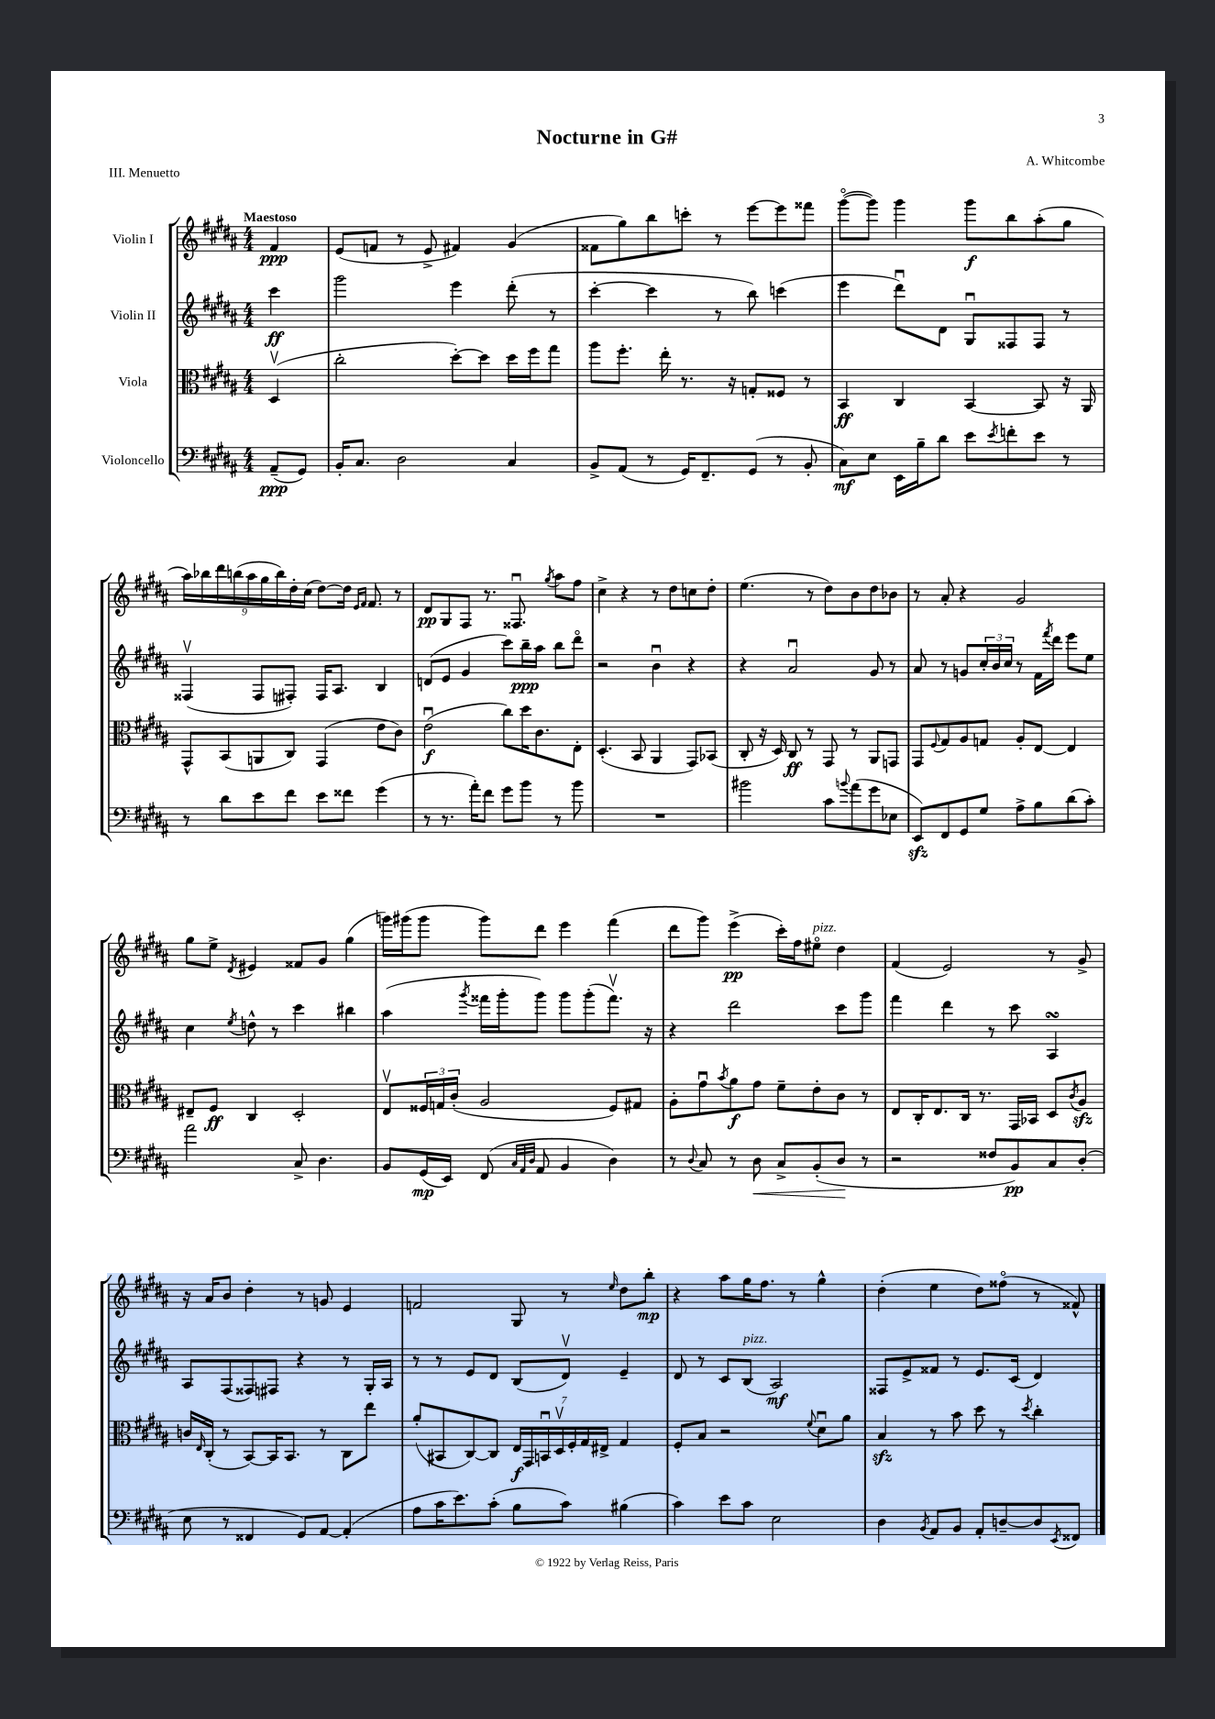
\header { title = "Nocturne in G#" composer = "A. Whitcombe" piece = "III. Menuetto" }
<<
\new StaffGroup <<
\new Staff = "s0" \with { instrumentName = "Violin I" } {
    \clef treble \key b \major \numericTimeSignature \time 4/4 \partial 4 \tempo "Maestoso"
    fis'4\ppp |
    e'8( f'8 r8 e'8-> fis'4) gis'4( |
    fisis'8 gis''8) b''8 c'''8-. r8 e'''8~ e'''8 fisis'''8 |
    gis'''8~\flageolet( gis'''8) gis'''4 gis'''8\f b''8 ais''8-.( gis''8 |
    \tuplet 9/8 { ais''16) bes''16 dis'''16 b''16( ais''16 gis''16 b''16) dis''16-. cis''16( } dis''8~) dis''16 \grace { e'16 fis'16 } fis'8. r8 |
    dis'8\pp gis8 fis8 r8. fisis8.\downbow \acciaccatura { gis''8 } ais''8 fis''8 |
    cis''4-> r4 r8 dis''8 c''8 dis''8-. |
    e''4.( r8 dis''8) b'8 dis''8 bes'8 |
    r8 ais'8-. r4 gis'2 |
    gis''8 e''8-> \acciaccatura { dis'8 } eis'4 fisis'8 gis'8 gis''4( |
    g'''16) gis'''16( gis'''8 gis'''8) dis'''8 e'''4 fis'''4( |
    dis'''8 gis'''8) e'''4->\pp( cis'''16-.) fis''16 eis''8\flageolet^\markup { \italic "pizz." } dis''4 |
    fis'4( e'2) r8 gis'8-> |
    r16 ais'16 b'8 dis''4-. r8 g'8 e'4 |
    f'2 gis8 r8 \grace { e''16 } dis''8 b''8-.\mp |
    r4 ais''8 gis''16 fis''8. r8 gis''4-^ |
    dis''4-.( e''4 dis''8) fisis''8\flageolet( r8 fisis'8-^) \bar "|." |
}
\new Staff = "s1" \with { instrumentName = "Violin II" } {
    \clef treble \key b \major \numericTimeSignature \time 4/4 \partial 4
    cis'''4\ff |
    gis'''2 e'''4 dis'''8-.( r8 |
    cis'''4~-. cis'''4 r8 b''8) c'''4( |
    e'''4 dis'''8\downbow) dis'8 gis8\downbow fisis8 fisis8 r8 |
    fisis4\upbow( fisis8 fis8-.) fis16 ais8. b4 |
    d'8( e'8 gis'4 cis'''8) b''16--\ppp ais''16 b''8 dis'''8\flageolet |
    r2 b'4\downbow r4 |
    r4 ais'2\downbow gis'8 r8 |
    ais'8 r8 g'8 \tuplet 3/2 { cis''16-. b'16 cis''16 } r8 fis'16 \acciaccatura { fis'''8 } dis'''16 e'''8 e''8 |
    cis''4 \acciaccatura { e''8 } d''8-^ r8 cis'''4 bis''4 |
    ais''4( \acciaccatura { gis'''8 } fisis'''16 gis'''16-. gis'''8) gis'''8 gis'''8-.( fisis'''8.\upbow) r16 |
    r4 dis'''2 cis'''8 gis'''8 |
    fis'''4 dis'''4 r8 cis'''8 ais4\turn |
    ais8 fis8( fisis8) fis8 r4 r8 gis16-. ais16 |
    r8 r8 e'8 dis'8 b8( dis'8\upbow) e'4-- |
    dis'8 r8 cis'8 b8^\markup { \italic "pizz." }( ais2\mf) |
    fisis8 e'8-> fisis'8 r8 e'8. cis'16( dis'4) \bar "|." |
}
\new Staff = "s2" \with { instrumentName = "Viola" } {
    \clef alto \key b \major \numericTimeSignature \time 4/4 \partial 4
    dis4\upbow( |
    cis''2-. dis''8~-.) dis''8 dis''16 fis''16 gis''8 |
    ais''8 fis''8.-. e''16-. r8. r16 g8-. fisis8 r8 |
    b,4\ff cis4 b,4~ b,8 r16 ais,16 |
    gis,8-^ b,8( a,8 cis8) gis,4( e'8 cis'8) |
    e'2\downbow\f( cis''8) dis''16 cis'8. e8-. |
    dis4.-.( b,8 ais,4 gis,8) bes,8( |
    cis8-. r16 dis16) cis8\ff r8 gis,8 r8 ais,8 g,8 |
    gis,8 \appoggiatura { fis8 } gis8 ais8 g8 ais8-. e8~ e4 |
    eis8-- fis8\ff cis4 dis2-. |
    e8\upbow \tuplet 3/2 { fisis16 g16 cis'16-.( } ais2 fisis8) gis8 |
    ais8-. gis'8\downbow \acciaccatura { b'8 } ais'8\f gis'8 fis'8-- e'8-. cis'8 r8 |
    e8 cis16-. e8. cis16 r8. gis,16 bes,16 dis8 \acciaccatura { cis'8 } ais8\sfz |
    c'16 \grace { e16 } cis16-.( r8 b,8~) b,16 b,8. r8 cis8 e''8 |
    ais'8-.( bis,8 cis8~) cis8 \tuplet 7/4 { e16\f gis,16 b,16\downbow dis16\upbow fis16-. gis16 eis16-> } gis4 |
    fis8-. b8 r2 \appoggiatura { fis'8 } dis'8\downbow ais'8 |
    b4\sfz r8 b'8 dis''8 r8 \acciaccatura { dis''8 } cis''4-. \bar "|." |
}
\new Staff = "s3" \with { instrumentName = "Violoncello" } {
    \clef bass \key b \major \numericTimeSignature \time 4/4 \partial 4
    ais,8--\ppp( gis,8) |
    b,16-. cis8. dis2 cis4 |
    b,8-> ais,8( r8 gis,16) fis,8.-- gis,8( r8 b,8-. |
    cis8\mf) e8 e,16 b16-- dis'8 e'8 \acciaccatura { e'8 } f'8-. e'8 r8 |
    r8 dis'8 e'8 fis'8 e'8 fisis'8 gis'4( |
    r8 r8. ais'16-.) fis'8 gis'8 b'8 r8 b'8 |
    R1 |
    bis'2 cis'8 \appoggiatura { b'8 } ais'8( gis'8 ees8 |
    e,8\sfz) fis,8 gis,8 gis8 ais8-> b8 dis'8( cis'8-.) |
    ais'2 cis8-> dis4. |
    b,8 gis,16\mp( e,16) fis,8( \grace { cis32 ais,32 dis32 } ais,8 b,4 dis4) |
    r8 \appoggiatura { dis8 } cis8 r8 dis8\< cis8-> b,8-.( dis8\! r8 |
    r2 fisis8 b,8\pp) cis8 dis8-.( |
    e8 r8 fisis,4 gis,8) ais,8~ ais,4-.( |
    ais8 cis'16 e'8.) cis'8-.( b8 cis'8) bis4( |
    cis'4) e'8 cis'8 e2 |
    dis4 \acciaccatura { b,8 } ais,8 b,8 ais,8-. d8~-- d8 \acciaccatura { e,8 } fisis,8 \bar "|." |
}
>>
>>
\layout { \context { \Score \remove "Bar_number_engraver" } }
